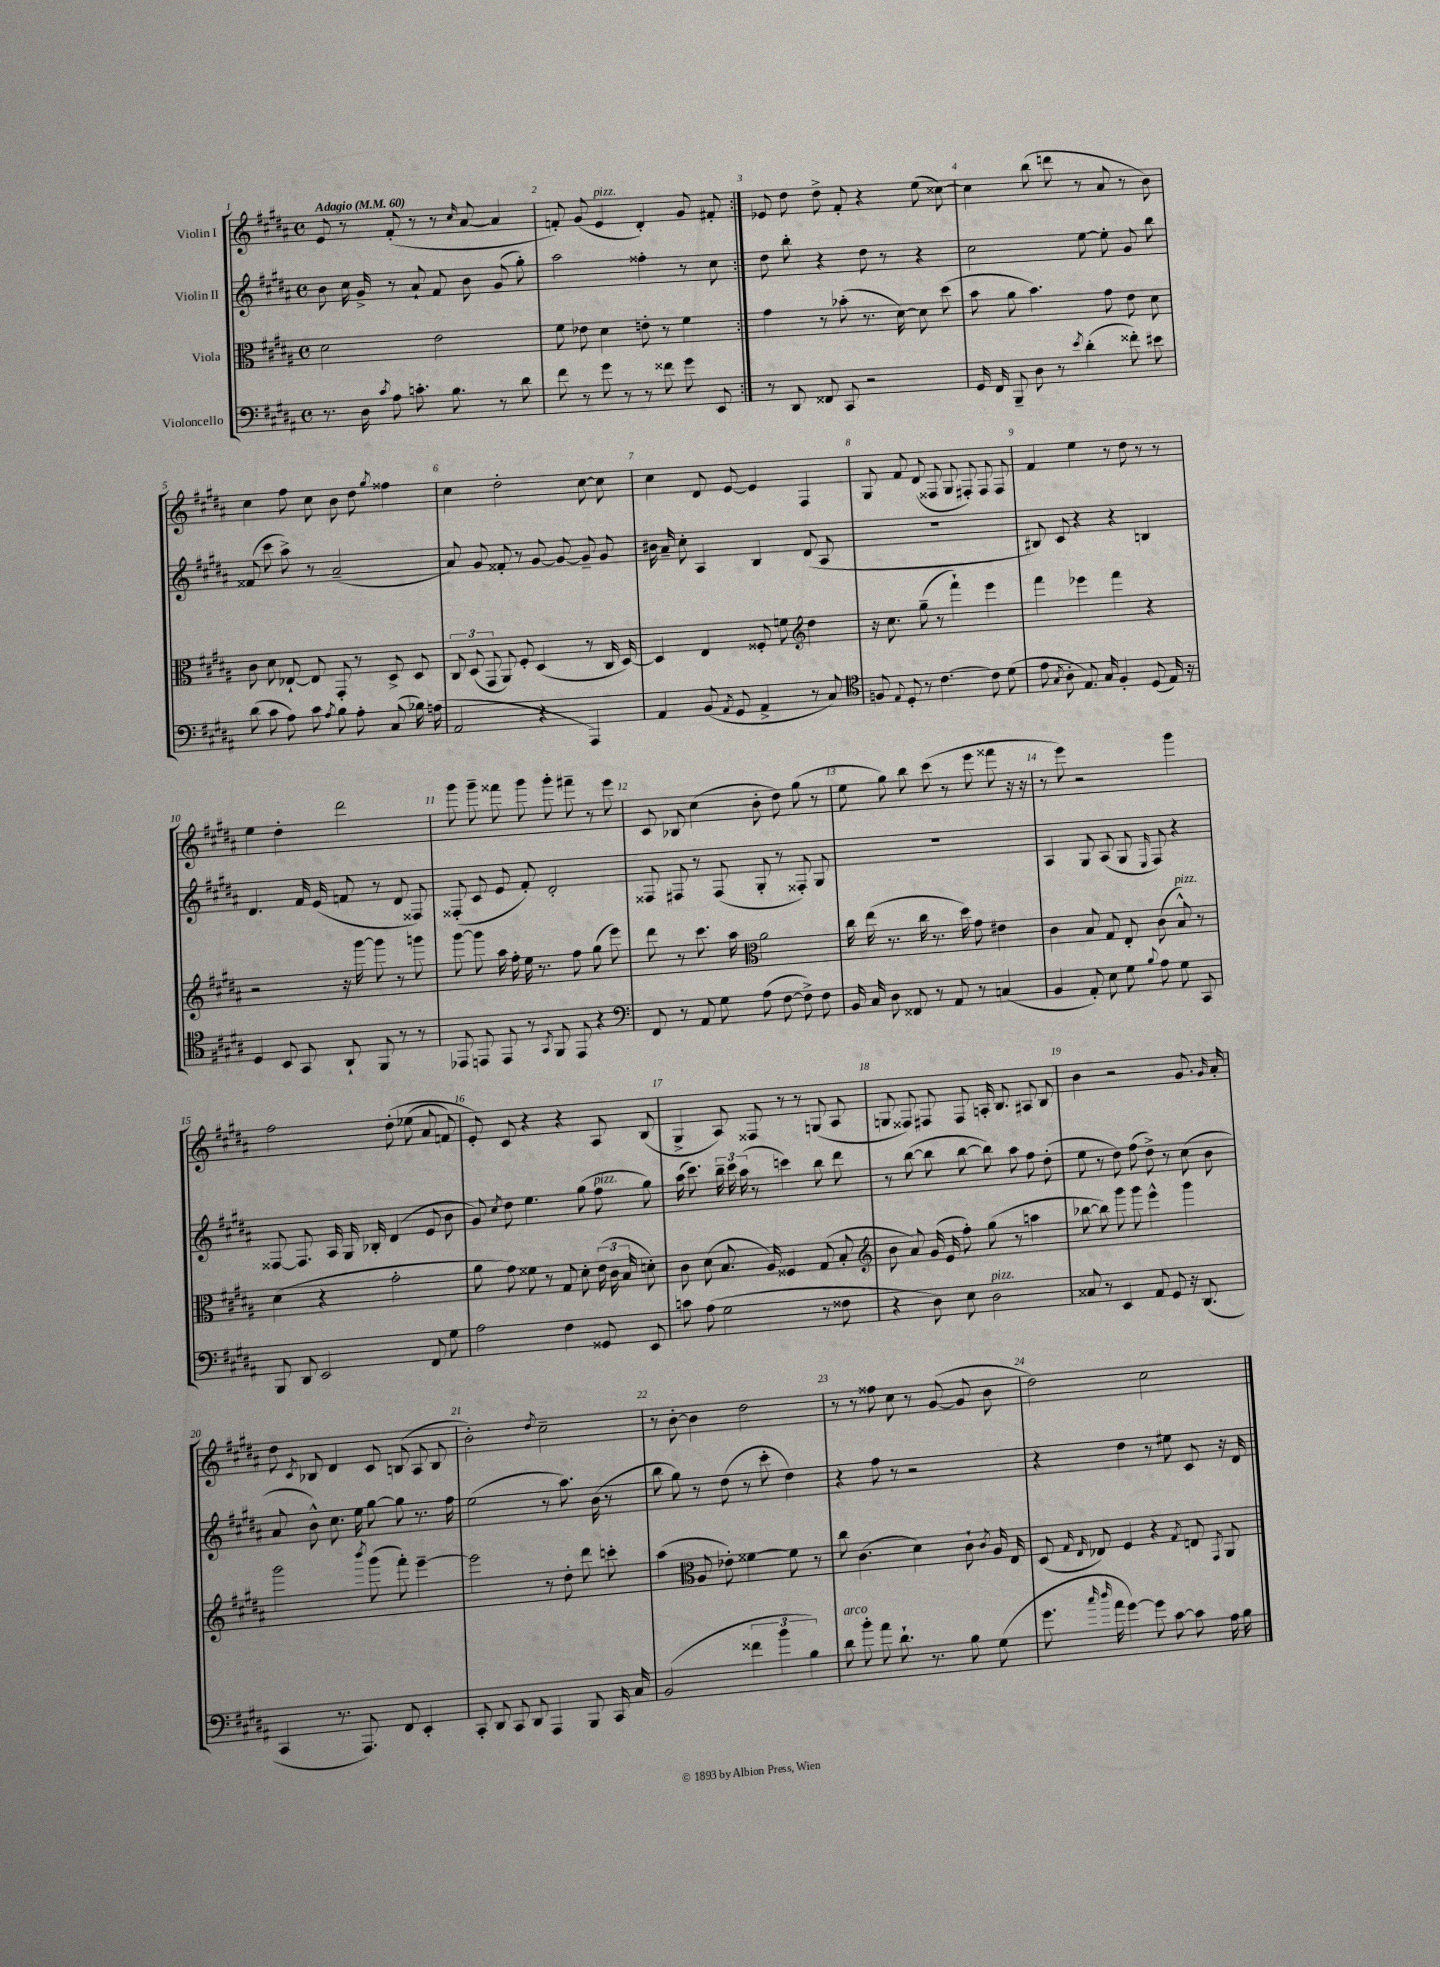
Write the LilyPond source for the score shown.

<<
\new StaffGroup <<
\new Staff = "s0" \with { instrumentName = "Violin I" } {
    \clef treble \key b \major \defaultTimeSignature \time 4/4 \tempo "Adagio" 4 = 60
    \autoBeamOff \repeat volta 2 { e'8 r8 fis'8-.( r8 r8 \grace { cis''16 } ais'8~ ais'4 |
    f'8-.) gis'8( e'4^\markup { \italic "pizz." } dis'4-.) gis'8 fis'8-. | }
    ees'8 dis''8 dis''8-> fis'8-. r4 e''8( cisis''8~) |
    cisis''4 b''8( d'''8 r8 ais'8 r8 b'8) |
    cis''4 fis''8 cis''8 b'8 dis''8 \acciaccatura { gis''8 } fisis''4 |
    cis''4 dis''2-. cis''8~ cis''8 |
    cis''4 dis'8 e'8~ e'4 fis4 |
    gis8 fis'8 dis'8( fisis8 gis8 fis8-.) fis8 fis8 |
    fis'4 e''4 r8 dis''8 r8 r8 |
    e''4 dis''4-. dis'''2 |
    gis'''8 gis'''8-- fisis'''8 gis'''8 gis'''8-. fis'''8-- r8 e'''8 |
    cis'8 bes8 cis''4( b'8-. dis''8) gis''8( r8 |
    e''8 gis''8) b''8 cis'''8( r8 e'''8 fisis'''8 r16 r16 |
    r8 e'''8) r2 gis'''4 |
    fis''2 dis''8-.\( ees''8( ais'8 f'8) |
    e'8-.\) cis'8 r4 r4 ais8 b8( |
    gis4-> ais8) fisis8 r8 r8 g8( ais8 |
    g8 fisis8) fis8 fis8 a16-. b8. ais8 b8 |
    b'4 r2 gis'8. \grace { gis'16 } ais'16-. |
    dis''8 \acciaccatura { cis'8 } bes8 dis'4 cis'8 b8( ais8 b8 |
    b'2-.) \acciaccatura { dis''8 } cis''2-- |
    r8 b'8~-. b'4 dis''2 |
    r8 r8 fisis''8 cis''8 r8 gis'8~( gis'8 b'8 |
    dis''2) cis''2 \bar "|." |
}
\new Staff = "s1" \with { instrumentName = "Violin II" } {
    \clef treble \key b \major \defaultTimeSignature \time 4/4
    \autoBeamOff \repeat volta 2 { b'8 cis''16 gis'16-> r8 ais'8-! fis'8 b'8 gis'8( gis''8-.) |
    ais''2 fisis''4-. r8 cis''8 | }
    dis''8 b''8-. r4 dis''8 r8 r4 |
    cis''2 e''8~ e''8-. gis'8 b''8 |
    fisis'8( cis'''8 ais''8->) r8 ais'2--( |
    ais'8) gis'8 fisis'8-. r8 gis'8~ gis'8~ gis'8-- gis'8 |
    bis'16 ais'16-- cis''8-. ais4 b4 dis'8( ais8 |
    R1 |
    bis8) cis'8 r4 r4 b4 |
    dis'4. fis'16 e'16( f'8 r8 dis'8 fisis8) |
    fisis8-.( cis'8 e'8 fis'8-.) dis'2-. |
    fisis8 fis8 r8 fis8( gis8-. r8 fisis8-.) gis8 |
    R1 |
    ais4 gis8 ais8( gis8 \grace { e16 } fis8) r4 |
    fisis8~ fisis8. ais16 gis16 bes16-. dis'4( e'8 b'8 |
    gis'8) \acciaccatura { cis''8 } dis''8 e''4. gis''8( fis''8^\markup { \italic "pizz." } gis''8) |
    ais''16( cis'''8.) \tuplet 3/2 { b''16-- cis'''16 ais''16( } r8 c'''4) b''8 dis'''8 |
    r8 b''8~( b''8 b''8~ b''8) ais''8 fis''8 dis''8-.( |
    e''8 r8 dis''8) fis''8( dis''8->) r8 cis''8( b'8 |
    ais'8 b'8-^) cis''8. e''16 gis''8~ gis''8 r8. fis''16 |
    e''2( r8 ais''8.) b'16( r8 |
    b''8 gis''8) r8 dis''8( r8 cis'''8-. dis''4) |
    r4 fis''8 r8 r2 |
    r4 dis''4 r8 eis''8 cis'8 r16 dis'16 \bar "|." |
}
\new Staff = "s2" \with { instrumentName = "Viola" } {
    \clef alto \key b \major \defaultTimeSignature \time 4/4
    \autoBeamOff \repeat volta 2 { dis'2 e'2 |
    fis'8 ees'8 dis'4 e'8-. r8 fis'4 | }
    gis'4 r8 bes'8-.( r8. dis'16~) dis'8 dis''8( |
    b'8 ais'8 b'4.) gis'8 e'8 dis'8 |
    cis'8 dis'8 ees8~-! ees8 gis,8-. r8 dis8-> dis8 |
    \tuplet 3/2 { cis8 dis8( gis,8 } ais,8) fis8-. dis4( r8 cis16 dis16~) |
    dis4 e4 fisis8-. f'8 \clef treble dis''4 |
    r16 cis''8. gis''8--( r8 fis'''4-!) e'''4 |
    fis'''4 ees'''4 fis'''4 r4 |
    r2 r16 gis'''16~ gis'''8 r8 g'''8 |
    gis'''8~ gis'''8 ais''16 fis''16-. e''16 r8. fis''8 gis''8( e'''8) |
    dis'''8 r8 cis'''8. ais''16 \clef alto ais'2 |
    cis''16 e''16( r8. cis''16 r8. dis''16) gis'8 eis'4 |
    cis'4 b8 gis8 e8-. cis'8( b8-^^\markup { \italic "pizz." }) r8 |
    dis'4( r4 gis'2-. |
    ais'8 gis'8) fisis'8 r8 gis8 dis'8-. \tuplet 3/2 { e'16( cis'16 b16 } d'8-.) |
    cis'8 dis'8( b8. ais16) fisis4 gis8( b8-. |
    \clef treble b'8 ais'8) gis'16( e'16 fis''8-.) gis''8( r8 a''4 |
    bes''8~ bes''8) gis'''8 gis'''8 e'''4-^ gis'''4 |
    gis'''2 \acciaccatura { b'''8 } gis'''8( fis'''8-.) e'''4~-- |
    e'''2 r8 dis''8-. dis'''8 c'''8-. |
    ais''4( \clef alto ais8 ees'8-.) fisis'4~ fisis'8 r8 |
    cis''8 cis'4.( dis'4) cis'8-! \acciaccatura { cis'8 } ais16 e16 |
    dis8( \grace { gis16 e16 } ees8) fis4 r4 \acciaccatura { gis8 } e8 \acciaccatura { gis,8 } ais,8 \bar "|." |
}
\new Staff = "s3" \with { instrumentName = "Violoncello" } {
    \clef bass \key b \major \defaultTimeSignature \time 4/4
    \autoBeamOff \repeat volta 2 { r8. dis16 \acciaccatura { cis'8 } ais8 c'8.-. b8. r8 dis'8 |
    fis'8 r8 gis'8 r8 r8 fisis'8 gis'8 e,8 | }
    r8 dis,8 fisis,8 cis,8 r2 |
    gis,16 fis,16 b,,8-- dis8 r8 \acciaccatura { e'8 } dis'4-.( fisis'8-.) eis'8 |
    dis'8( cis'8 ais8) cis'8 \acciaccatura { ais8 } b8 ais8-. cis8( bes16) a16( |
    ais,2 r4 ais,,4) |
    ais,4 b,8( \acciaccatura { ais,8 } gis,8 ais,4-> r8 cis8) |
    \clef tenor f8 \appoggiatura { e8 } dis8-. r8 cis'4.~ cis'8 dis'8( |
    e'8 \acciaccatura { gis8 } ais8-. e8.) gis16 fis4-. dis8( e16) r16 |
    dis4 b,8 gis,8 ais,8-! fis,8 r8 r8 |
    ees,8 e,8 e,8 r8 \acciaccatura { gis,8 } fis,8 e,8 r4 |
    \clef bass fis,8 r8 ais,8 gis8 ais8( fis8~ fis8->) fis8 |
    b,16 cis16 dis8 fisis,8 r8 ais,8 r8 c4( |
    b,4 ais,8-.) e8 gis8 \appoggiatura { b8 } ais8 gis8 cis,8 |
    b,,8 dis,8 e,2 fis,8 gis8 |
    ais2 fis4 gisis,8 e,8 |
    c'8 ais8( gis2 r8 fisis8 |
    r4 dis8) e8 dis2^\markup { \italic "pizz." } |
    cisis8 r8 e,4 ais,8 gis,8 r16 dis,8.( |
    cis,4 r8. ais,,8.) fis,8 e,4-. |
    cis,8-. dis,8 cis,8 dis,8 ais,,4 b,,8 cis,16 cis16 |
    b,2( \tuplet 3/2 { fisis'4 b'4 b4) } |
    dis'8^\markup { \italic "arco" } b'8-. ais'8 dis'8.-! r8. b8 gis8( |
    gis'8. \grace { cis''16 dis''16 } ais'16 gis'4~) gis'8 cis'8~ cis'8 ais16 b16 \bar "|." |
}
>>
>>
\layout { \context { \Score \override BarNumber.break-visibility = ##(#f #t #t) barNumberVisibility = #all-bar-numbers-visible } }
